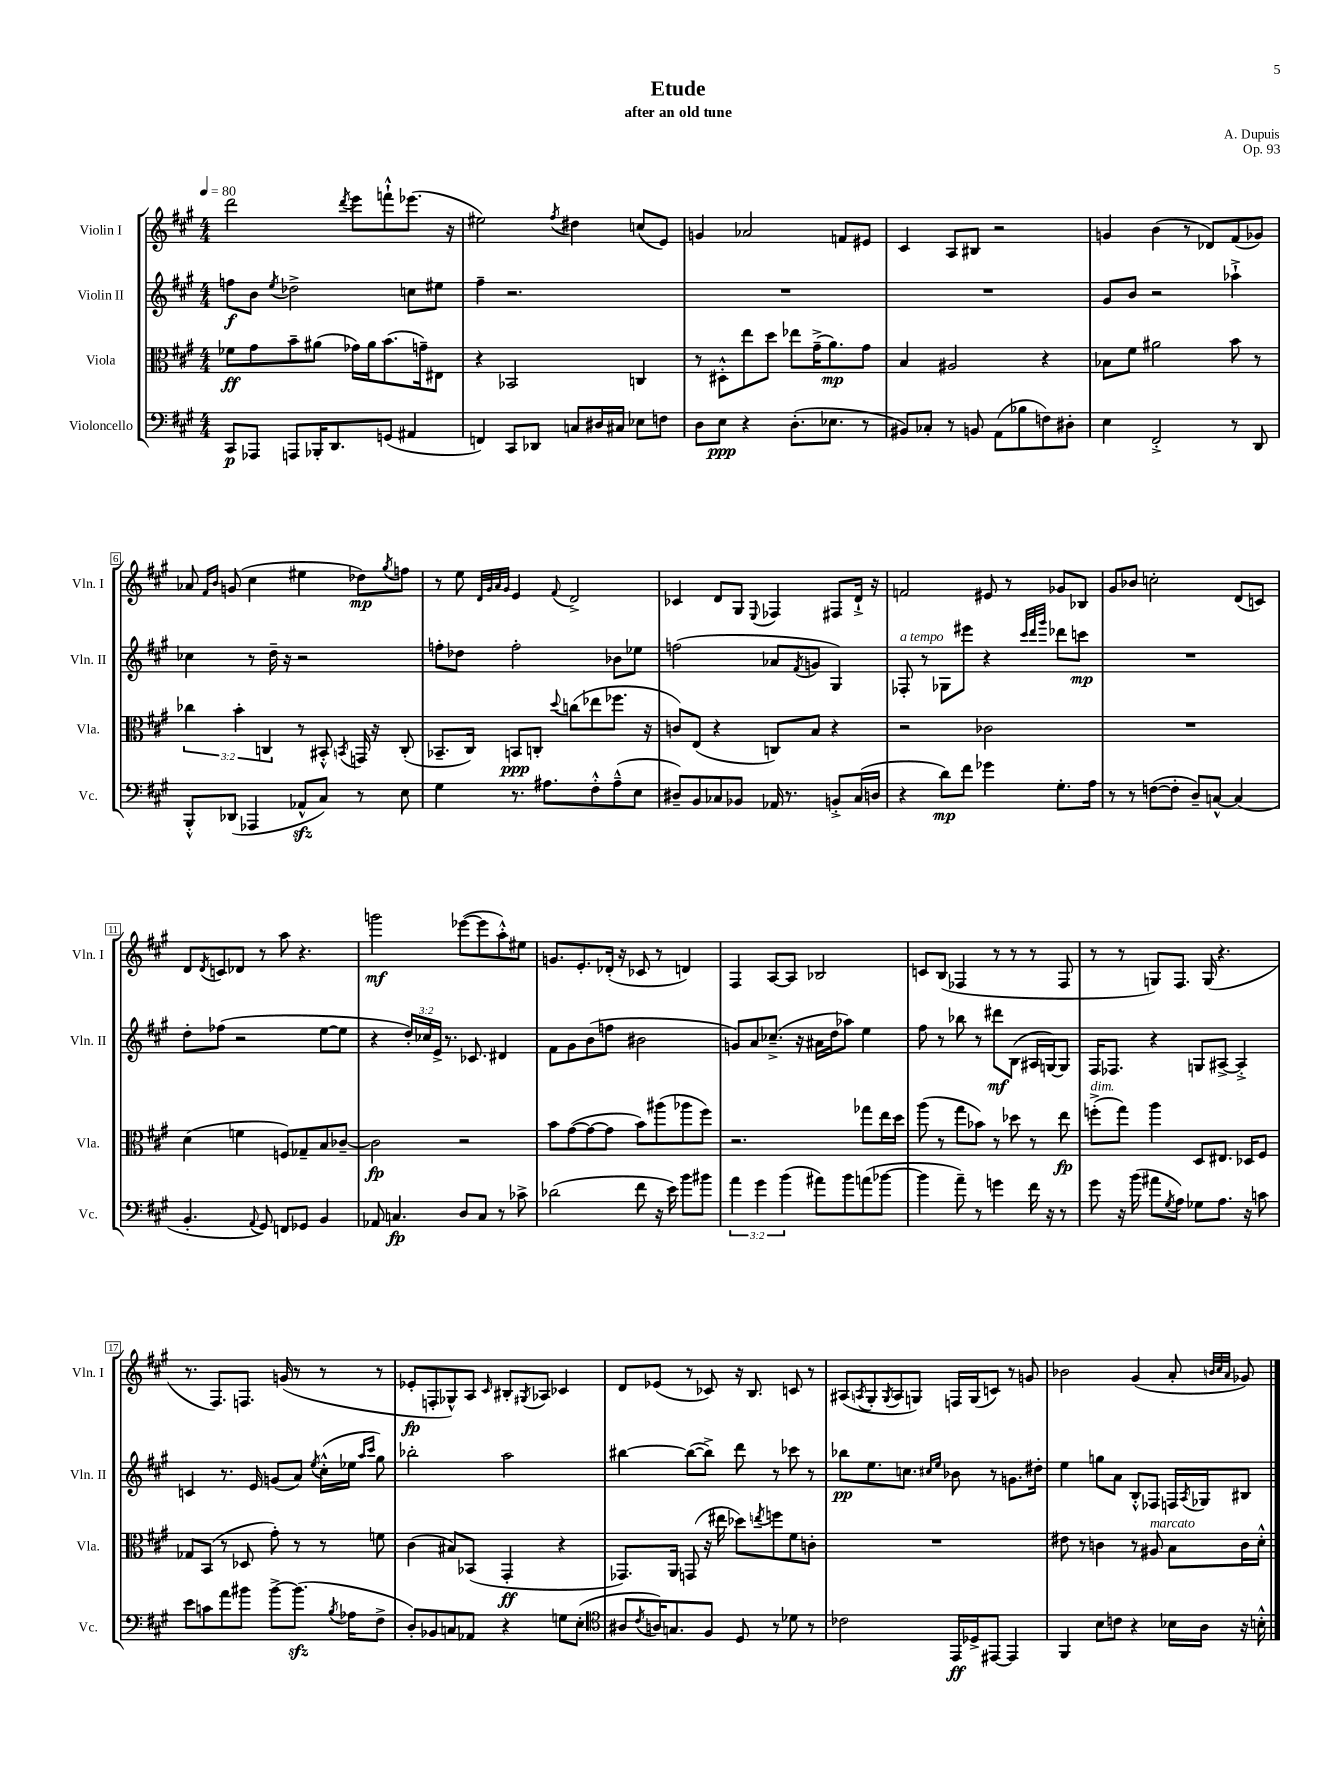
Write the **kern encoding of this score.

**kern	**kern	**kern	**kern
*staff4	*staff3	*staff2	*staff1
*clefF4	*clefC3	*clefG2	*clefG2
*k[f#c#g#]	*k[f#c#g#]	*k[f#c#g#]	*k[f#c#g#]
*M4/4	*M4/4	*M4/4	*M4/4
*MM80	*MM80	*MM80	*MM80
8CC#/L	8f-\L	8ff\L	2ddd\
8AAA-/J	8g#\	8b\J	.
.	.	8qee/	.
8AAA/L	8b~\	2dd-^\	.
16BBB-'/K	(8a#\J	.	.
8.DD/	.	.	.
.	.	.	8qddd/
.	16g-\LL)	.	8eee\L
.	16a#\J	.	.
(8GG/J	(8.b\	.	8fff`^^\
4AA#/	.	8cc\L	(8.eee-\J
.	16g~\k)	.	.
.	8E#\J	8ee#\J	.
.	.	.	16r
=	=	=	=
4FF/)	4r	4ff#~\	2ee#\)
8CC#/L	2BB-/	2.r	.
8DD-/J	.	.	.
.	.	.	8qff#/
8C/L	.	.	4dd#\
16D#/L	.	.	.
16C#/JJ	.	.	.
8E-\L	4C/	.	(8cc/L
8F\J	.	.	8e/J)
=	=	=	=
8D\L	8r	1r	4g/
8E\J	8D#'^^\L	.	.
4r	8ee\	.	2a-/
.	8dd\J	.	.
(8.D'\L	8ee-\L	.	.
.	(16g#~^\K	.	.
8.E-\J	8.a\)	.	.
.	.	.	8f/L
8r	8g#\J	.	8e#/J
=	=	=	=
8BB#/L)	4B/	1r	4c#/
8C-'/J	.	.	.
8r	2A#/	.	8A/L
8BB/	.	.	8B#/J
(8AA\L	.	.	2r
8B-\	.	.	.
8F\)	4r	.	.
8D#'\J	.	.	.
=	=	=	=
4E\	8B-\L	8g#/L	4g/
.	8f#\J	8b/J	.
2FF#'^/	2a#\	2r	(4b\
.	.	.	8r
.	.	.	8d-/L)
8r	8b\	4aa-`^\	(8f#/
8DD/	8r	.	8g-/J)
=	=	=	=
8BBB'^^/L	6cc-\	4cc-\	8a-/
.	.	.	16qqf#/LL
.	.	.	16qqb/JJ
(8DD-/J	.	.	(8g/
.	6b'\	.	.
4AAA-/	.	8r	4cc#\
.	6C/	.	.
.	.	16dd~\	.
.	.	16r	.
8AA-^^/L	8r	2r	4ee#\
8C#/J)	8BB#'^^/	.	.
.	8qBB/	.	.
8r	16GG/	.	8dd-\L)
.	16r	.	.
.	.	.	8qgg#/
8E\	(8C'/	.	8ff\J
=	=	=	=
4G#\	8.BB-~/L	8ff'\L	8r
.	.	8dd-\J	8ee\
.	16C#/Jk)	.	.
.	.	.	32qqd/LLL
.	.	.	32qqg#/
.	.	.	32qqa/
.	.	.	32qqg#/JJJ
8.r	8BB/L	2ff'\	4e/
.	8C'/J	.	.
8.A#\L	.	.	.
.	8qqdd/	.	8qqf#/
.	(8cc\L	.	2d^/
8F#'^^\	8ee-\	.	.
(8A#~^^\	8.ff-\J	8b-\L	.
8E\J	.	8ee-\J	.
.	16r	.	.
=	=	=	=
8D#~/L)	8c/L)	(2ff\	4c-/
8BB/	(8E/J	.	.
8C-/	4r	.	8d/L
8BB-/J	.	.	8G#/J
.	.	.	8qqE/
16AA-/	8C/L)	8a-/L	4F-/
8.r	.	.	.
.	.	8qf#/	.
.	8B/J	8g/J	.
8BB'^/L	4r	4G#/)	8F#/L
(16C-/L	.	.	16d`^/Jk
16D/JJ	.	.	16r
=	=	=	=
4r	2r	8F-'/	2f/
.	.	8r	.
8d\L)	.	8G-\L	.
8f#\J	.	8eee#\J	.
4g-\	2c-\	4r	8e#/
.	.	.	8r
.	.	32qqccc#/LLL	.
.	.	32qqddd/	.
.	.	32qqggg#/JJJ	.
8.G#'\L	.	8ddd-\L	8g-/L
.	.	8ccc\J	8B-/J
16A\Jk	.	.	.
=	=	=	=
8r	1r	1r	8g#/L
8r	.	.	8b-/J
([8F\L	.	.	2cc'\
8F'\]J	.	.	.
8D~/L)	.	.	.
[8C^^/J	.	.	.
(4C/]	.	.	(8d/L
.	.	.	8c/J)
=	=	=	=
4.BB'/	(4d\	8dd'\L	8d/L
.	.	.	8qd/
.	.	(8ff-\J	8c/
.	4f\	2r	8d-/J
8qqAA/	.	.	.
8GG#/)	.	.	8r
8FF/L	8F/L)	.	8aa\
8GG-/J	8G-~/	.	4.r
4BB/	8B/	[8ee\L	.
.	[8c-~/J	8ee\]J	.
=	=	=	=
8AA-/	2c-\]	4r	2ggg\
4.C/	.	.	.
.	.	24dd'/LL)	.
.	.	24cc-/	.
.	.	24e^/JJ	.
.	.	8.r	.
8D/L	2r	.	([8eee-\L
.	.	8.c-/	.
8C/J	.	.	8eee-\]
8r	.	4d#/	8aa'^^\)
8c-^\	.	.	8ee#\J
=	=	=	=
(2d-\	8b\L	8f#\L	8.g/L
.	([8g#\	8g#\	.
.	.	.	8.e'/
.	8g#\_	(8b\	.
.	8g#\]J	8ff\J	(16d-'/Jk
.	.	.	16r
8f#\	8b\L)	2b#\	8c-/
16r	(8aa#\	.	8r
16e\)	.	.	.
8b\L	8aa-\	.	4d/)
8b#\J	8ff#\J)	.	.
=	=	=	=
6a\	2.r	8g/L)	4F#/
.	.	8a/	.
6g#\	.	.	.
.	.	(8.cc-~^/J	[8A/L
(6b\	.	.	.
.	.	.	8A/]J
.	.	16r	.
8a#\L)	.	16a#\LL	2B-/
.	.	16dd\J	.
8b\	.	8aa-\J)	.
(8a\	8gg-\L	4ee\	.
[8b-\J	16ee\L	.	.
.	16dd\JJ	.	.
=	=	=	=
4b-\]	(8aa\	8ff#\	8c/L
.	8r	8r	(8B/J
8a~\)	8gg#\L	8bb-\	4F-/
8r	8b-\J)	8r	.
4g\	8r	8ddd#\L	8r
.	8dd-\	(8B\J	8r
16f#\	8r	16A#/LL	8r
16r	.	[16G/J)	.
8r	8ee\	8G/]J	8F-/
=	=	=	=
8g#\	(8ff'^\L	16F#/LK	8r
.	.	8.F-/J	.
16r	8gg#\J)	.	8r
(16b\	.	.	.
8a#\L	4aa\	4r	8G/L)
8qG#/	.	.	.
8A\J)	.	.	8.F#/J
8G-\L	8D/L	8G/L	.
.	.	.	(16G/
8.A\J	8.E#/J	[8A#^/J	4.r
.	.	4A#'^/]	.
16r	16D-/LK	.	.
8c\	8F#/J	.	.
=	=	=	=
8e\L	8G-/L	4c/	8.r
8c\	(8BB/J	.	.
.	.	.	8.F#/L)
8a\	8r	8.r	.
8b#\J	8D-/	.	8.F/J
.	.	16e/	.
[8b#^\L	8g#'\)	(8g/L	.
.	.	.	(16g/
(8.b#\]J	8r	8a/J)	8r
.	.	8qee/	.
.	8r	(16cc#'^^\LL	8r
8qB/	.	.	.
16A-\LK	.	16ee-\JJ	.
.	.	16qqaa/LL	.
.	.	16qqccc#/JJ	.
8F#^\J	8f\	8gg#\)	8r
=	=	=	=
8D'/L)	(4c#\	2bb-'\	8e-'/L
8BB-/	.	.	8F'/
8C/	8B#/L)	.	8G-^^/)
8AA-/J	(8BB-/J	.	8A/J
.	.	.	16qqc#/
4r	4GG#'/	2aa\	8B#'/L
.	.	.	8qG#/
.	.	.	8A-/J
8G\L	4r	.	4c-/
(8E'\J	.	.	.
=	=	=	=
*clefC4	*	*	*
8A#/L	8.GG-/L)	[4bb#\	8d/L
8qc#/	.	.	.
16A/K)	.	.	(8e-/J
8.G/	16AA/Jk	.	.
.	(8GG/	(8bb#\_L	8r
8F#/J	16r	8bb#^\]J)	8c-/)
.	16ee#\	.	.
8D/	8dd-\L)	8ddd\	16r
.	.	.	8.B/
.	8qee/	.	.
8r	8ff\	8r	.
8d-\	8f#\	8ccc-\	8c/
8r	8c'\J	8r	8r
=	=	=	=
2c-\	1r	8bb-\L	(8A#/L
.	.	.	8qA/
.	.	8.ee\	8G#'/
.	.	.	8qG#/
.	.	.	8A/
.	.	8.cc\J	.
.	.	.	8G/J)
.	.	16qqcc#/LL	.
.	.	16qqee/JJ	.
16EE/LL	.	8b-\	16F/LL
16D-^/J	.	.	(16G/J
[8EE#/J	.	8r	8c/J)
4EE#/]	.	8.g\L	8r
.	.	.	8g/
.	.	16dd#'\Jk	.
=	=	=	=
4FF#/	8e#\	4ee\	2b-\
.	8r	.	.
8B\L	4c\	8gg\L	.
8c\J	.	8a\J	.
4r	8r	8B'^^/L	(4g#/
.	8A#/	8F-/J	.
16B-\LL	8B\L	16F/LL	8a'/
.	.	8qA/	.
16A\JJ	.	16G-/J	.
.	.	.	32qqb/LLL
.	.	.	32qqcc#/
.	.	.	32qqa/JJJ
16r	16c\L	8B#/J	8g-/)
16B'^^\	16d'^^\JJ	.	.
==	==	==	==
*-	*-	*-	*-
